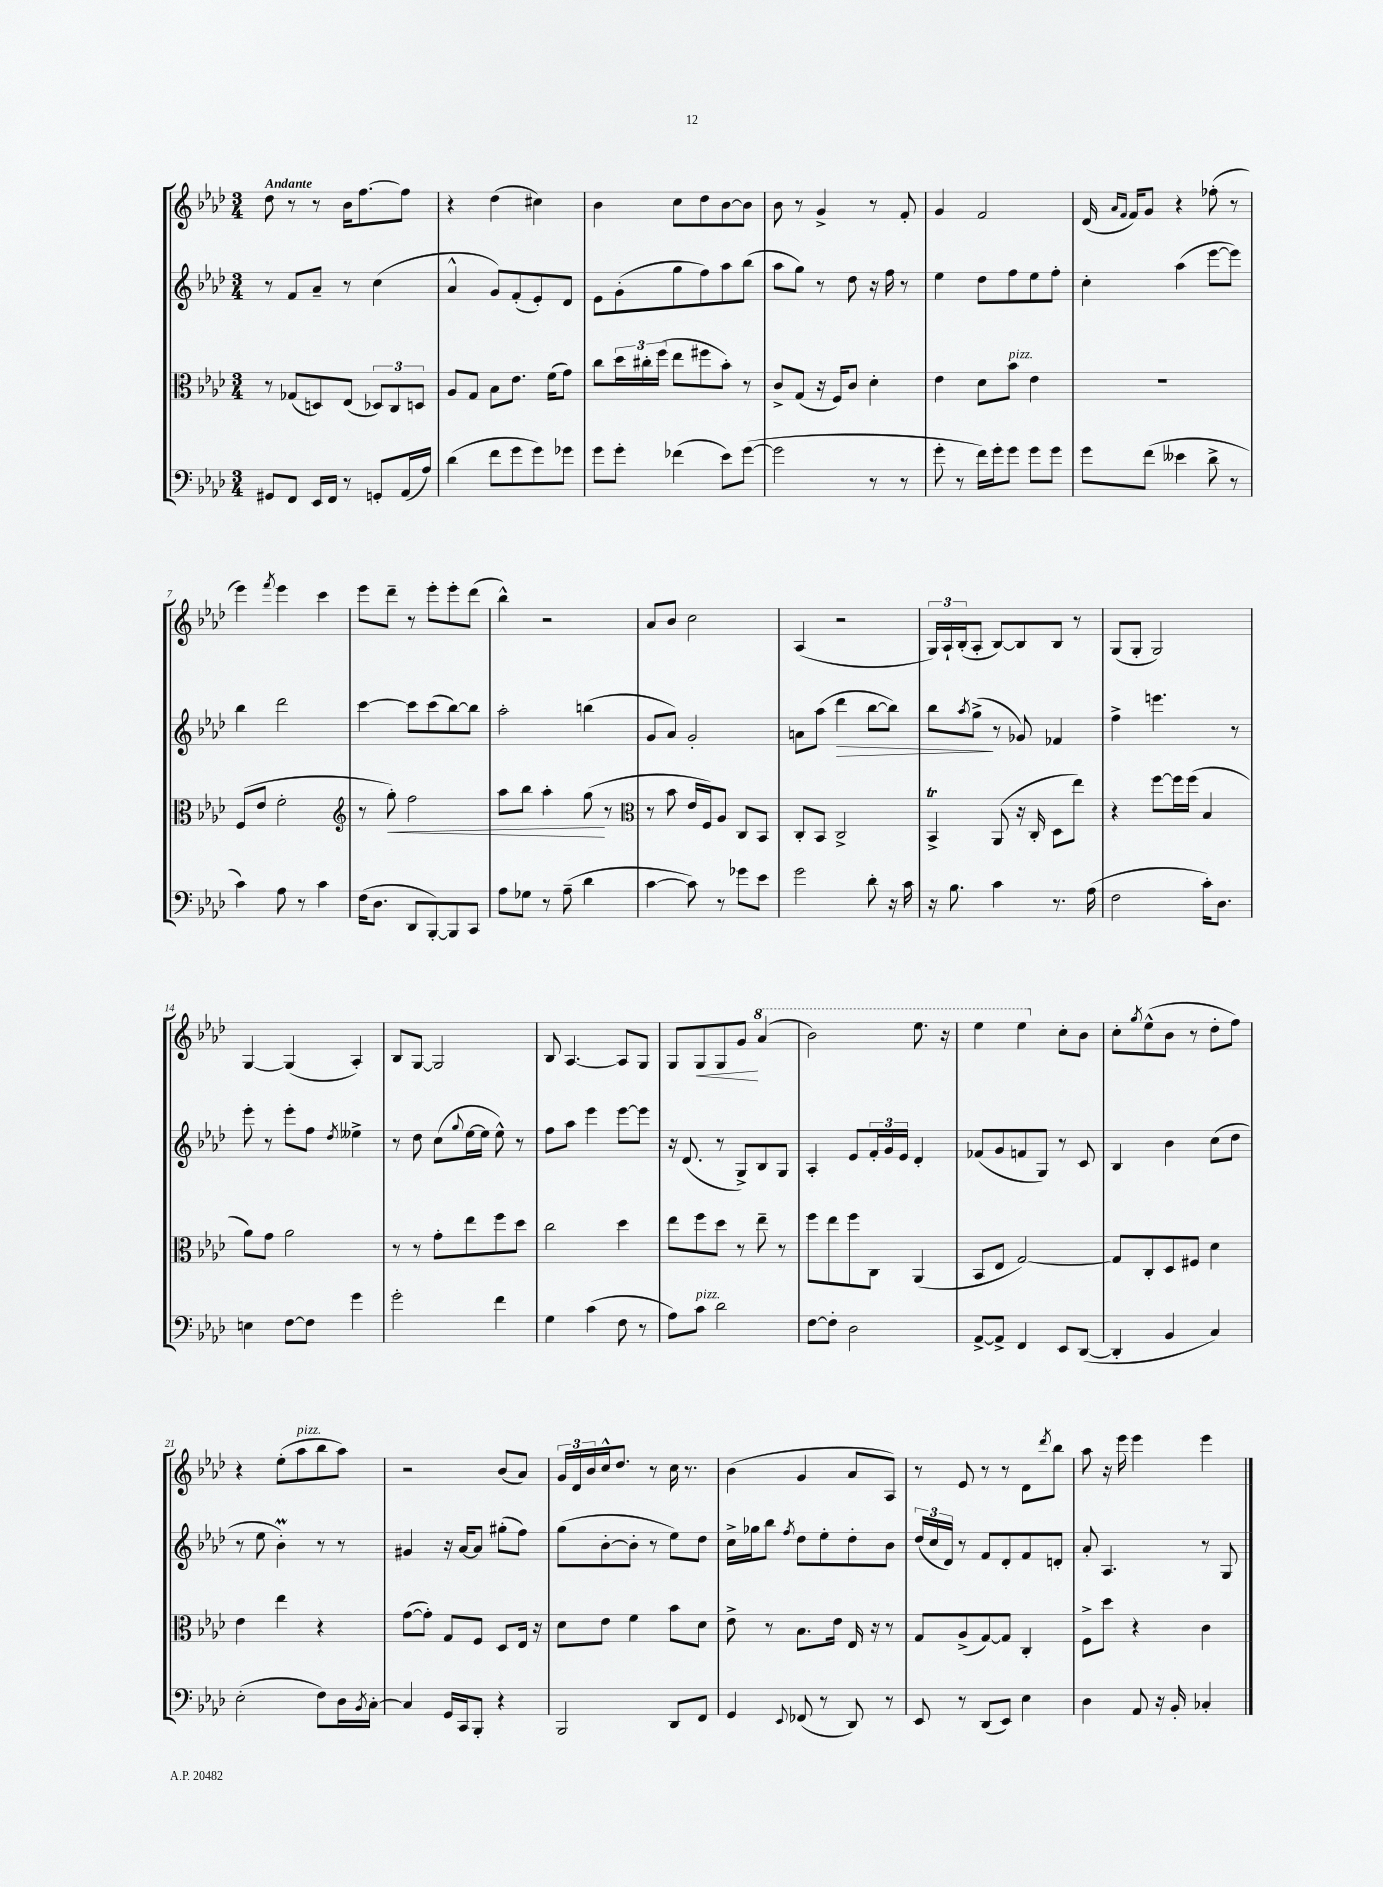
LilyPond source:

<<
\new StaffGroup <<
\new Staff = "s0" {
    \clef treble \key aes \major \numericTimeSignature \time 3/4 \tempo "Andante"
    des''8 r8 r8 bes'16 f''8.~ f''8 |
    r4 des''4( cis''4) |
    bes'4 c''8 des''8 bes'8~ bes'8 |
    bes'8 r8 g'4-> r8 f'8-. |
    g'4 f'2 |
    des'16( \grace { aes'16 f'16 } f'16) g'8 r4 fes''8-.( r8 |
    ees'''4) \acciaccatura { f'''8 } ees'''4 c'''4 |
    ees'''8 des'''8-- r8 ees'''8-. ees'''8-. des'''8( |
    bes''4-^) r2 |
    aes'8 bes'8 c''2 |
    aes4( r2 |
    \tuplet 3/2 { g16) aes16-! bes16-.( } aes8-. bes8~) bes8 bes8 r8 |
    g8( g8-. g2) |
    g4~ g4( aes4-.) |
    bes8 g8~ g2 |
    bes8 aes4.~ aes8 g8 |
    g8 g8\< g8 g'8\! \ottava #1 aes''4( |
    bes''2) ees'''8. r16 |
    ees'''4 ees'''4 \ottava #0 c''8-. bes'8 |
    c''8-. \acciaccatura { g''8 } ees''8-^( bes'8 r8 des''8-. f''8) |
    r4 ees''8-.( aes''8^\markup { \italic "pizz." } bes''8 aes''8) |
    r2 bes'8( aes'8) |
    \tuplet 3/2 { g'16 des'16 bes'16 } c''16-^ des''8. r8 c''16 r8. |
    bes'4( g'4 aes'8 aes8) |
    r8 ees'8 r8 r8 des'8 \acciaccatura { des'''8 } bes''8 |
    aes''8 r16 ees'''16 ees'''4 ees'''4 \bar "|." |
}
\new Staff = "s1" {
    \clef treble \key aes \major \numericTimeSignature \time 3/4
    r8 f'8 aes'8-- r8 c''4( |
    aes'4-^ g'8) f'8-.( ees'8-.) des'8 |
    ees'8 g'8-.( g''8 f''8) aes''8 bes''8( |
    aes''8 g''8) r8 des''8 r16 f''16 r8 |
    ees''4 des''8 f''8 ees''8 f''8-. |
    c''4-. aes''4( ees'''8~ ees'''8) |
    bes''4 des'''2 |
    c'''4~ c'''8 c'''8( bes''8~) bes''8 |
    aes''2-. b''4( |
    g'8 aes'8) g'2-. |
    a'8 aes''8( des'''4\> bes''8~ bes''8) |
    bes''8 \acciaccatura { aes''8 } g''8->\!( r8 ges'8) fes'4 |
    f''4-> e'''4. r8 |
    ees'''8-. r8 ees'''8-. f''8 \acciaccatura { des''8 } eeses''4-> |
    r8 des''8 c''8( \appoggiatura { g''8 } ees''16~ ees''16 ees''8-^) r8 |
    f''8 aes''8 ees'''4 ees'''8~ ees'''8 |
    r16 des'8.( r8 g8->) bes8 g8 |
    aes4-. ees'8 \tuplet 3/2 { f'16-. g'16 ees'16 } des'4-. |
    fes'8( g'8 f'8 g8) r8 c'8 |
    bes4 bes'4 c''8( des''8 |
    r8 ees''8 bes'4-.\prall) r8 r8 |
    gis'4 r16 aes'16~ aes'8 gis''8-.( f''8) |
    g''8( bes'8~-. bes'8-. r8 ees''8) des''8 |
    c''16-> ges''16 bes''8 \acciaccatura { f''8 } des''8 ees''8-. des''8-. bes'8 |
    \tuplet 3/2 { des''16( c''16 des'16) } r8 f'8 des'8-. f'8 d'8-. |
    aes'8-. aes4. r8 g8 \bar "|." |
}
\new Staff = "s2" {
    \clef alto \key aes \major \numericTimeSignature \time 3/4
    r8 ges8( d8) ees8( \tuplet 3/2 { des8) c8 d8 } |
    aes8 g8 bes8 ees'8. f'16( g'8) |
    c''8 \tuplet 3/2 { des''16 cis''16-. f''16( } ees''8 fis''8 bes'8-.) r8 |
    c'8-> g8( r16 f16) c'8 des'4-. |
    ees'4 des'8 bes'8^\markup { \italic "pizz." } ees'4 |
    R2. |
    f8( ees'8 f'2-. |
    \clef treble r8 g''8-.\<) f''2 |
    aes''8 bes''8 aes''4-. g''8\!( r8 |
    \clef alto r8 bes'8 ees'16 f16) aes8 c8 bes,8 |
    c8-. bes,8 c2-> |
    bes,4->\trill aes,8( r16 c16-. des8 ees''8) |
    r4 f''8~ f''16 f''16( bes4 |
    aes'8) g'8 aes'2 |
    r8 r8 g'8-. ees''8 f''8 des''8 |
    c''2 des''4 |
    ees''8 f''8 des''8 r8 ees''8-- r8 |
    f''8 ees''8 f''8 c8 aes,4( |
    bes,8 ees8 g2~) |
    g8 c8-. des8 fis8 des'4 |
    ees'4 ees''4 r4 |
    g'8~( g'8-.) g8 f8 des8 ees16 r16 |
    des'8 ees'8 f'4 bes'8 des'8 |
    ees'8-> r8 bes8. ees'16 ees16 r16 r8 |
    g8 aes8->( g8~) g8 c4-. |
    f8-> des''8 r4 c'4 \bar "|." |
}
\new Staff = "s3" {
    \clef bass \key aes \major \numericTimeSignature \time 3/4
    gis,8 f,8 ees,16 f,16 r8 g,8-. aes,16( aes16) |
    des'4( f'8 g'8 g'8) ges'8 |
    g'8 g'8-. fes'4( ees'8) g'8~( |
    g'2 r8 r8 |
    g'8-. r8 f'16) g'16-. g'8 g'8 g'8 |
    g'8 f'8( eeses'4 des'8-> r8 |
    c'4) aes8 r8 c'4 |
    f16( des8. des,8 bes,,8~-.) bes,,8 c,8 |
    aes8 ges8 r8 aes8--( des'4 |
    c'4~ c'8) r8 ges'8 ees'8 |
    g'2 des'8-. r16 c'16 |
    r16 bes8. c'4 r8. aes16( |
    f2 c'16-.) des8. |
    e4 f8~ f8 g'4 |
    g'2-. f'4 |
    g4 c'4( f8 r8 |
    aes8) c'8^\markup { \italic "pizz." } des'2 |
    f8~ f8-. des2 |
    aes,8~-> aes,8-> f,4 ees,8 des,8~( |
    des,4-. bes,4 c4) |
    ees2-.( f8) des16 \acciaccatura { bes,8 } c16~-. |
    c4 g,16 c,16 bes,,8-. r4 |
    bes,,2 des,8 f,8 |
    g,4 \appoggiatura { ees,8 } fes,8( r8 des,8) r8 |
    ees,8 r8 des,8( ees,8) ees4 |
    des4 aes,8 r16 bes,16-. ces4-. \bar "|." |
}
>>
>>
